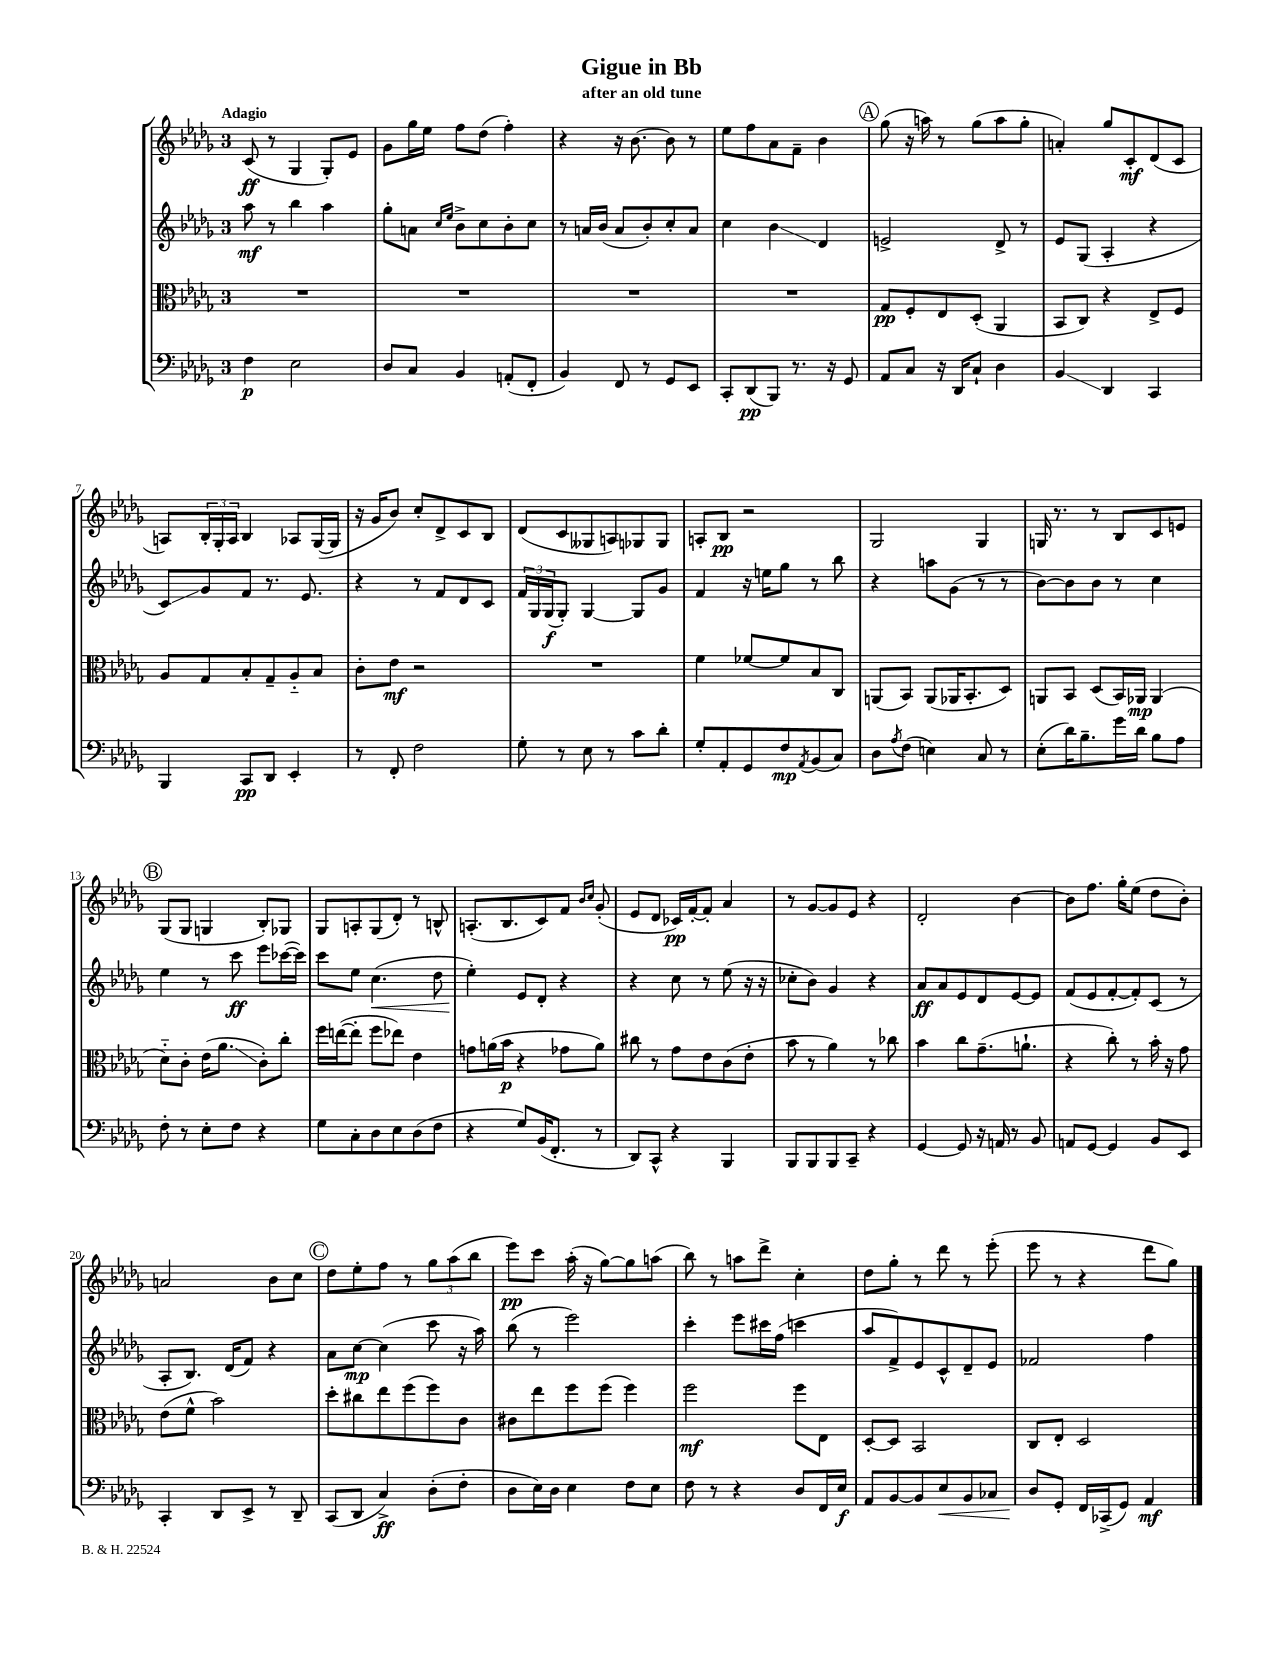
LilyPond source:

\header { title = "Gigue in Bb" subtitle = "after an old tune" }
<<
\new StaffGroup <<
\new Staff = "s0" {
    \clef treble \key des \major \once \override Staff.TimeSignature.style = #'single-digit \time 3/4 \tempo "Adagio"
    c'8\ff( r8 ges4 ges8-.) ees'8 |
    ges'8 ges''16 ees''16 f''8 des''8( f''4-.) |
    r4 r16 bes'8.~ bes'8 r8 |
    ees''8 f''8 aes'8 f'8-- bes'4 |
    \mark \markup { \circle "A" } ges''8( r16 a''16) r8 ges''8( a''8 ges''8-. |
    a'4-.) ges''8 c'8-.\mf des'8( c'8 |
    a8) \tuplet 3/2 { bes16-. ges16-. a16 } bes4 aes8 ges16~( ges16 |
    r16 ges'16 bes'8) c''8-. des'8-> c'8 bes8 |
    des'8( c'8 geses8 a8) ges8 ges8 |
    a8-. bes8\pp r2 |
    ges2 ges4 |
    g16 r8. r8 bes8 c'8 e'8 |
    \mark \markup { \circle "B" } ges8( ges8 g4 bes8-.) ges8 |
    ges8 a8-. ges8( des'8-.) r8 b8-^ |
    a8.-.( bes8. c'8) f'8 \grace { bes'16 c''16 } ges'8-.( |
    ees'8 des'8 ces'16\pp) f'16~-. f'8-. aes'4 |
    r8 ges'8~ ges'8 ees'8 r4 |
    des'2-. bes'4~ |
    bes'8 f''8. ges''16-. ees''8( des''8 bes'8-.) |
    a'2 bes'8 c''8 |
    \mark \markup { \circle "C" } des''8 ees''8-. f''8 r8 \tuplet 3/2 { ges''8 aes''8( bes''8 } |
    ees'''8\pp) c'''8 aes''16-.( r16 ges''8~) ges''8 a''8( |
    bes''8) r8 a''8 des'''8-> c''4-. |
    des''8 ges''8-. r8 des'''8 r8 ees'''8-.( |
    ees'''8 r8 r4 des'''8 ges''8) \bar "|." |
}
\new Staff = "s1" {
    \clef treble \key des \major \once \override Staff.TimeSignature.style = #'single-digit \time 3/4
    aes''8\mf r8 bes''4 aes''4 |
    ges''8-. a'8 \grace { c''16 ees''16 } bes'8-> c''8 bes'8-. c''8 |
    r8 a'16 bes'16( a'8 bes'8-.) c''8-. a'8 |
    c''4 bes'4\glissando des'4 |
    \mark \markup { \circle "A" } e'2-> des'8-> r8 |
    ees'8 ges8( aes4-. r4 |
    c'8\glissando) ges'8 f'8 r8. ees'8. |
    r4 r8 f'8 des'8 c'8 |
    \tuplet 3/2 { f'16 ges16 ges16\f( } ges8-.) ges4~ ges8 ges'8 |
    f'4 r16 e''16 ges''8 r8 bes''8 |
    r4 a''8 ges'8( r8 r8 |
    bes'8~) bes'8 bes'8 r8 c''4 |
    \mark \markup { \circle "B" } ees''4 r8 c'''8\ff ees'''8 ces'''16~( ces'''16) |
    c'''8 ees''8 c''4.\<( des''8 |
    ees''4-.\!) ees'8 des'8-. r4 |
    r4 c''8 r8 ees''8( r16 r16 |
    ces''8-. bes'8) ges'4 r4 |
    aes'8\ff aes'8 ees'8 des'8 ees'8~ ees'8 |
    f'8( ees'8 f'8~-. f'8-.) c'8( r8 |
    aes8-. bes8.) des'16( f'8) r4 |
    \mark \markup { \circle "C" } aes'8 c''8~\mp c''4( c'''8 r16 aes''16) |
    bes''8( r8 ees'''2) |
    c'''4-. ees'''8 cis'''16 f''16( c'''4 |
    aes''8 f'8->) ees'8 c'8-^ des'8-- ees'8 |
    fes'2 f''4 \bar "|." |
}
\new Staff = "s2" {
    \clef alto \key des \major \once \override Staff.TimeSignature.style = #'single-digit \time 3/4
    R2. |
    R2. |
    R2. |
    R2. |
    \mark \markup { \circle "A" } ges8\pp f8-. ees8 des8-.( aes,4 |
    bes,8 c8) r4 ees8-> f8 |
    aes8 ges8 bes8-. ges8-- aes8-_ bes8 |
    c'8-. ees'8\mf r2 |
    R2. |
    f'4 fes'8~ fes'8 bes8 c8 |
    a,8( bes,8) a,8( aes,16 bes,8.-. des8) |
    a,8 bes,8 des8( bes,16) aes,16\mp aes,4( |
    \mark \markup { \circle "B" } des'8-_) c'8-. ees'16( aes'8.\glissando c'8-.) c''8-. |
    f''16 e''16~( e''8-. f''8 ees''8) ees'4 |
    g'8 a'16( bes'16\p r4 ges'8 a'8) |
    cis''8 r8 ges'8 ees'8 c'8( ees'8-. |
    bes'8 r8 aes'4) r8 ces''8 |
    bes'4 c''8 ges'8.--( a'8.-! |
    r4 c''8-.) r8 bes'16-. r16 ges'8 |
    ees'8( f'8-^ bes'2) |
    \mark \markup { \circle "C" } des''8-. cis''8 ees''8 f''8( f''8) c'8 |
    cis'8 ees''8 f''8 f''8( f''4) |
    f''2\mf f''8 ees8 |
    des8~-. des8 bes,2 |
    c8 ees8-. des2 \bar "|." |
}
\new Staff = "s3" {
    \clef bass \key des \major \once \override Staff.TimeSignature.style = #'single-digit \time 3/4
    f4\p ees2 |
    des8 c8 bes,4 a,8-.( f,8-. |
    bes,4) f,8 r8 ges,8 ees,8 |
    c,8-. des,8\pp( bes,,8) r8. r16 ges,8 |
    \mark \markup { \circle "A" } aes,8 c8 r16 des,16 c8-! des4 |
    bes,4\glissando des,4 c,4 |
    bes,,4 c,8\pp des,8 ees,4-. |
    r8 f,8-. f2 |
    ges8-. r8 ees8 r8 c'8 des'8-. |
    ges8-. aes,8-. ges,8 f8\mp \acciaccatura { aes,8 } bes,8( c8) |
    des8 \acciaccatura { aes8 } f8( e4) c8 r8 |
    ees8-.( des'16) bes8.-- ges'16 des'16 bes8 aes8 |
    \mark \markup { \circle "B" } f8-. r8 ees8-. f8 r4 |
    ges8 c8-. des8 ees8 des8( f8 |
    r4 ges8) bes,16( f,8.-. r8 |
    des,8) c,8-^ r4 bes,,4 |
    bes,,8 bes,,8 bes,,8 c,8-- r4 |
    ges,4~ ges,8 r16 a,16 r8 bes,8 |
    a,8 ges,8~ ges,4 bes,8 ees,8 |
    c,4-. des,8 ees,8-> r8 des,8-- |
    \mark \markup { \circle "C" } c,8( des,8 c4->\ff) des8-.( f8-. |
    des8 ees16) des16 ees4 f8 ees8 |
    f8 r8 r4 des8 f,16 ees16\f |
    aes,8 bes,8~ bes,8 ees8\< bes,8 ces8 |
    des8\! ges,8-. f,16 ces,16->( ges,8) aes,4\mf \bar "|." |
}
>>
>>
